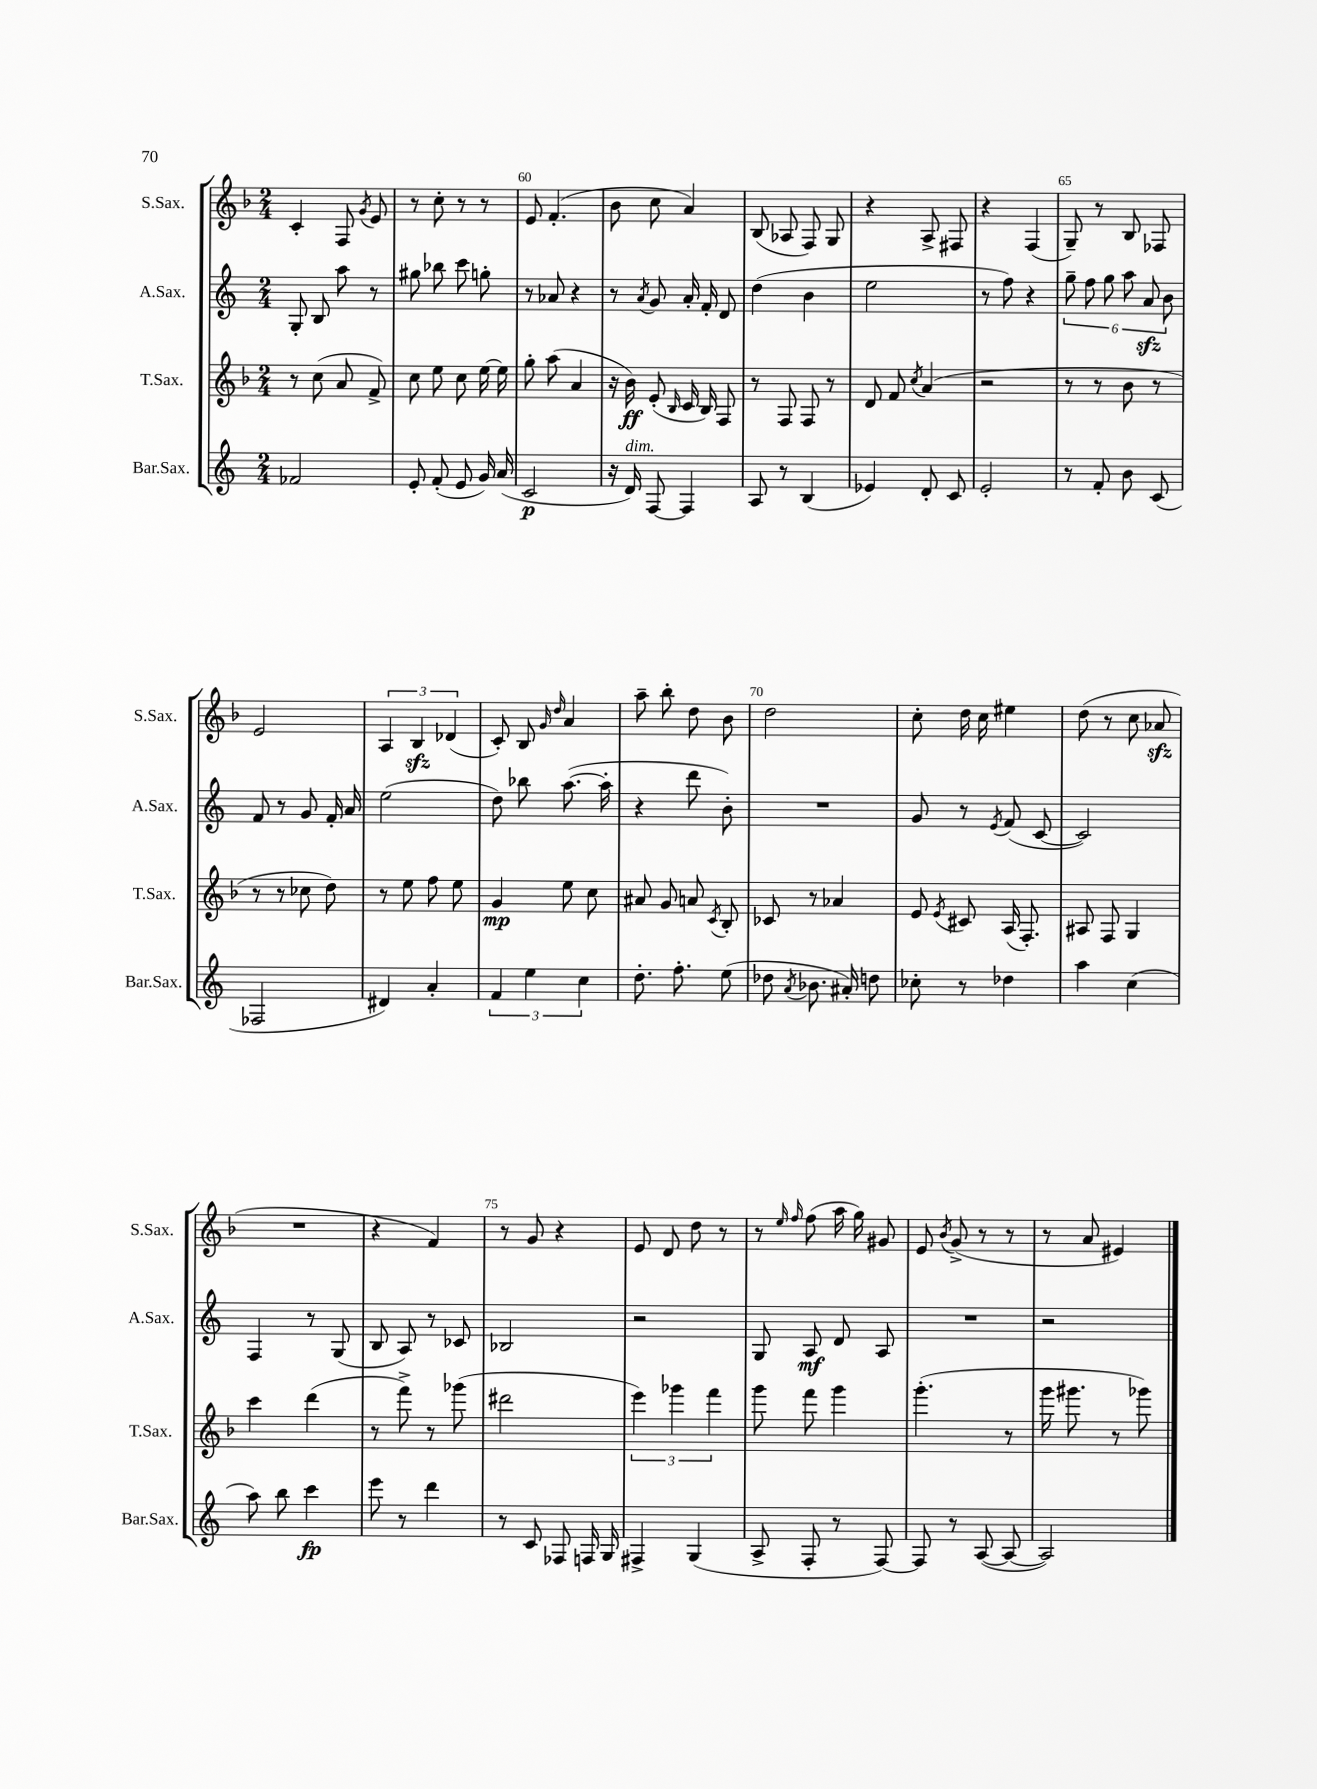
<<
\new StaffGroup <<
\new Staff = "s0" \with { instrumentName = "S.Sax." shortInstrumentName = "S.Sax." } {
    \clef treble \key f \major \numericTimeSignature \time 2/4
    \autoBeamOff c'4-. f8 \acciaccatura { g'8 } e'8 |
    r8 c''8-. r8 r8 |
    e'8 f'4.-.( |
    bes'8 c''8 a'4) |
    bes8( aes8 f8) g8 |
    r4 a8-> fis8 |
    r4 f4( |
    g8--) r8 bes8 fes8 |
    e'2 |
    \tuplet 3/2 { a4 bes4\sfz des'4( } |
    c'8-.) bes8 \grace { g'16 d''16 } a'4 |
    a''8-- bes''8-. d''8 bes'8 |
    d''2 |
    c''8-. d''16 c''16 eis''4 |
    d''8( r8 c''8 aes'8\sfz |
    R2 |
    r4 f'4) |
    r8 g'8 r4 |
    e'8 d'8 d''8 r8 |
    r8 \grace { e''16 f''16 } f''8( a''16 g''16) gis'8 |
    e'8 \acciaccatura { bes'8 } g'8->( r8 r8 |
    r8 a'8 eis'4) \bar "|." |
}
\new Staff = "s1" \with { instrumentName = "A.Sax." shortInstrumentName = "A.Sax." } {
    \clef treble \key c \major \numericTimeSignature \time 2/4
    \autoBeamOff g8-. b8 a''8 r8 |
    gis''8 bes''8 c'''8 g''8-. |
    r8 aes'8 r4 |
    r8 \acciaccatura { a'8 } g'8 a'16-. f'16-. d'8 |
    d''4( b'4 |
    e''2 |
    r8 f''8) r4 |
    \tuplet 6/4 { g''8-- f''8 g''8 a''8 a'8\sfz b'8 } |
    f'8 r8 g'8 f'16-. a'16 |
    e''2( |
    d''8) bes''8 a''8.~( a''16-. |
    r4 d'''8 b'8-.) |
    R2 |
    g'8 r8 \acciaccatura { e'8 } f'8( c'8~ |
    c'2) |
    f4 r8 g8( |
    b8 a8) r8 ces'8 |
    bes2 |
    r2 |
    g8 a8\mf d'8 a8 |
    R2 |
    r2 \bar "|." |
}
\new Staff = "s2" \with { instrumentName = "T.Sax." shortInstrumentName = "T.Sax." } {
    \clef treble \key f \major \numericTimeSignature \time 2/4
    \autoBeamOff r8 c''8( a'8 f'8->) |
    c''8 e''8 c''8 e''16~ e''16 |
    g''8-. a''8( a'4 |
    r16 bes'16\ff) e'8-.( \grace { bes16 } c'16 bes16) f8 |
    r8 f8 f8 r8 |
    d'8 f'8 \acciaccatura { c''8 } a'4( |
    r2 |
    r8 r8 bes'8 r8 |
    r8 r8 ces''8 d''8) |
    r8 e''8 f''8 e''8 |
    g'4\mp e''8 c''8 |
    ais'8 g'8 a'8 \acciaccatura { c'8 } bes8-. |
    ces'8 r8 aes'4 |
    e'8 \acciaccatura { e'8 } cis'8 a16( f8.-.) |
    ais8 f8 g4 |
    c'''4 d'''4( |
    r8 f'''8->) r8 ges'''8( |
    dis'''2 |
    \tuplet 3/2 { e'''4) ges'''4 f'''4 } |
    g'''8 f'''8 g'''4 |
    g'''4.-.( r8 |
    g'''16 gis'''8. r8 ges'''8) \bar "|." |
}
\new Staff = "s3" \with { instrumentName = "Bar.Sax." shortInstrumentName = "Bar.Sax." } {
    \clef treble \key c \major \numericTimeSignature \time 2/4
    \autoBeamOff fes'2 |
    e'8-. f'8-.( e'8 g'16) a'16( |
    c'2\p |
    r16 d'16^\markup { \italic "dim." }) f8~ f4 |
    a8 r8 b4( |
    ees'4) d'8-. c'8 |
    e'2-. |
    r8 f'8-. b'8 c'8( |
    fes2 |
    dis'4) a'4-. |
    \tuplet 3/2 { f'4 e''4 c''4 } |
    d''8.-. f''8.-. e''8( |
    des''8 \acciaccatura { a'8 } bes'8. ais'16-.) d''8 |
    ces''8-. r8 des''4 |
    a''4 c''4( |
    a''8) b''8 c'''4\fp |
    e'''8 r8 d'''4 |
    r8 c'8 fes8 f16 g16 |
    fis4-> g4( |
    a8-> f8-. r8 f8~) |
    f8 r8 a8~( a8~ |
    a2) \bar "|." |
}
>>
>>
\layout { \context { \Score currentBarNumber = #58 \override BarNumber.break-visibility = ##(#f #t #t) barNumberVisibility = #(every-nth-bar-number-visible 5) } }
